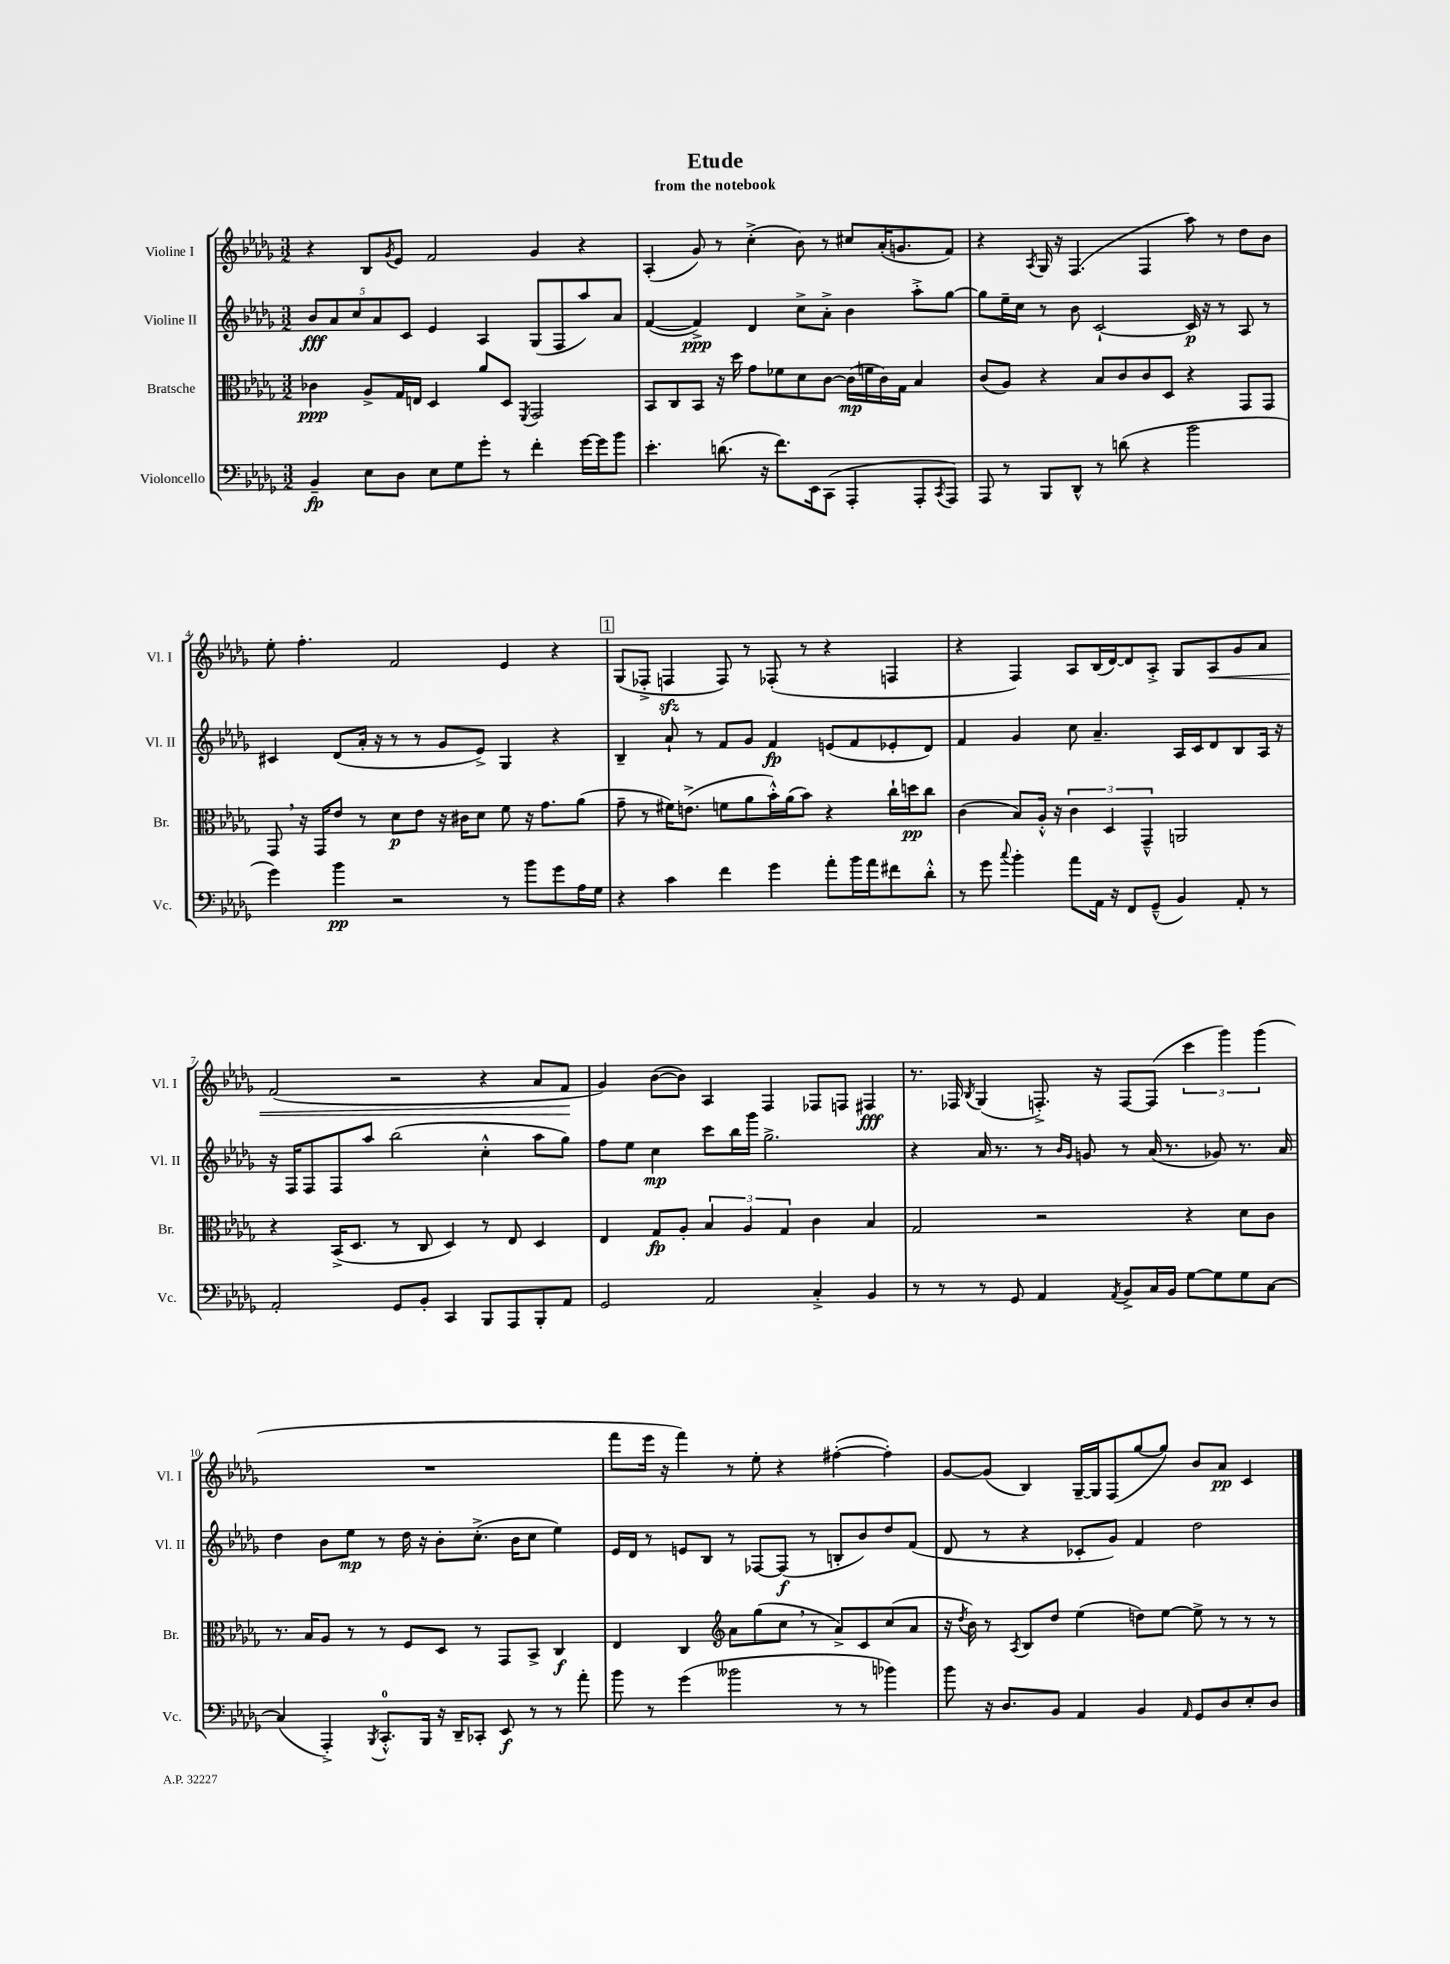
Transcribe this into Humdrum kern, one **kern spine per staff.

**kern	**dynam	**kern	**dynam	**kern	**dynam	**kern	**dynam
*part4	*part4	*part3	*part3	*part2	*part2	*part1	*part1
*staff4	*staff4	*staff3	*staff3	*staff2	*staff2	*staff1	*staff1
*I"Violoncello	*	*I"Bratsche	*	*I"Violine II	*	*I"Violine I	*
*I'Vc.	*	*I'Br.	*	*I'Vl. II	*	*I'Vl. I	*
*clefF4	*	*clefC3	*	*clefG2	*	*clefG2	*
*k[b-e-a-d-g-]	*	*k[b-e-a-d-g-]	*	*k[b-e-a-d-g-]	*	*k[b-e-a-d-g-]	*
*M3/2	*	*M3/2	*	*M3/2	*	*M3/2	*
=1	=1	=1	=1	=1	=1	=1	=1
4BB-~/	fp	4c-X\	ppp	10b-/L	fff	4r	.
.	.	.	.	10a-/	.	.	.
.	.	.	.	10cc/	.	.	.
8E-\L	.	8A-^/L	.	.	.	8B-/L	.
.	.	.	.	10a-/	.	.	.
.	.	.	.	.	.	8qg-/	.
8D-\J	.	16G-/L	.	.	.	8e-/J	.
.	.	.	.	10c/J	.	.	.
.	.	16En/JJ	.	.	.	.	.
8E-\L	.	4D-/	.	4e-/	.	2f/	.
8G-\	.	.	.	.	.	.	.
8g-'\J	.	8a-/L	.	4A-/	.	.	.
8r	.	8D-/J	.	.	.	.	.
.	.	8qFF/	.	.	.	.	.
4f'\	.	2GG-/	.	(8G-/L	.	4g-/	.
.	.	.	.	8F/	.	.	.
[16g-\LL	.	.	.	8aa-/)	.	4r	.
16g-\J]	.	.	.	.	.	.	.
8b-\J	.	.	.	8a-/J	.	.	.
=2	=2	=2	=2	=2	=2	=2	=2
4.e-'\	.	8BB-/L	.	([4f/	.	(4A-'/	.
.	.	8C/	.	.	.	.	.
.	.	8BB-/J	.	4f^/])	ppp	8g-/)	.
(8.dn\	.	16r	.	.	.	8r	.
.	.	16dd-\	.	.	.	.	.
.	.	8g-\L	.	4d-/	.	(4cc'^\	.
16r	.	.	.	.	.	.	.
8.f\L)	.	8f-X\	.	.	.	.	.
.	.	8d-\	.	8cc^\L	.	8b-\)	.
16EE-\k	.	.	.	.	.	.	.
(8CC\J	.	[8c\J	.	8a-'^\J	.	8r	.
4AAA-'/	.	(16c\LL]	mp	4b-\	.	8cc#X/L	.
.	.	16fn\	.	.	.	.	.
.	.	16c\)	.	.	.	(16a-'/K	.
.	.	16G-\JJ	.	.	.	8.gn/	.
8AAA-'/L	.	4B-/	.	8aa-'^\L	.	.	.
8qCC/	.	.	.	.	.	.	.
8AAA-/J)	.	.	.	[8gg-\J	.	8f/J)	.
=3	=3	=3	=3	=3	=3	=3	=3
8AAA-/	.	(8c/L	.	8gg-\L]	.	4r	.
8r	.	8A-/J)	.	16ee-~\L	.	.	.
.	.	.	.	16cc\JJ	.	.	.
.	.	.	.	.	.	8qA-/	.
8BBB-/L	.	4r	.	8r	.	16G-/	.
.	.	.	.	.	.	16r	.
8DD-^^/J	.	.	.	8b-\	.	(4.F/	.
8r	.	8B-/L	.	[2c`/	.	.	.
(8dn\	.	8c/	.	.	.	.	.
4r	.	8c/	.	.	.	4F/	.
.	.	8D-/J	.	.	.	.	.
2b-\	.	4r	.	16c/]	p	8aa-\)	.
.	.	.	.	16r	.	.	.
.	.	.	.	8r	.	8r	.
.	.	8GG-/L	.	8A-/	.	8dd-\L	.
.	.	8GG-/J	.	8r	.	8b-\J	.
!!LO:LB:g=z
=4	=4	=4	=4	=4	=4	=4	=4
4g-\)	.	8GG-,/	.	4c#X/	.	8ee-'\	.
.	.	16r	.	.	.	4.ff'\	.
.	.	16GG-/KL	.	.	.	.	.
4b-\	pp	8e-/J	.	(8d-/L	.	.	.
.	.	8r	.	16a-'/Jk	.	.	.
.	.	.	.	16r	.	.	.
2r	.	8d-\L	p	8r	.	2f/	.
.	.	8e-\J	.	8r	.	.	.
.	.	16r	.	8g-/L	.	.	.
.	.	16c#X\KL	.	.	.	.	.
.	.	8d-\J	.	8e-^/J)	.	.	.
8r	.	8f\	.	4G-/	.	4e-/	.
8b-\L	.	16r	.	.	.	.	.
.	.	8.g-\L	.	.	.	.	.
8g-\	.	.	.	4r	.	4r	.
16A-\L	.	(8a-\J	.	.	.	.	.
16G-\JJ	.	.	.	.	.	.	.
!!LO:REH:place=s1:t=1
=5	=5	=5	=5	=5	=5	=5	=5
4r	.	8g-~\	.	4B-~/	.	(8G-/L	.
.	.	8r	.	.	.	8F-X'^/J	.
4c\	.	16f#X\KL)	.	8a-`/	.	4Fnzz/	.
.	.	(8.en^\J	.	.	.	.	.
.	.	.	.	8r	.	.	.
4f\	.	8fn\L	.	8f/L	.	8F/)	.
.	.	8a-\	.	8g-/J	.	8r	.
4g-\	.	16b-'^^\L)	.	4f/	fp	(8F-X'/	.
.	.	(16a-\J	.	.	.	.	.
.	.	8b-\J)	.	.	.	8r	.
8a-'\L	.	4r	.	(8en/L	.	4r	.
16b-\L	.	.	.	8f/	.	.	.
16a-\J	.	.	.	.	.	.	.
8f#X\	.	16cc`\LL	.	8e-X'/	.	4Fn/	.
.	.	16ddn\J	pp	.	.	.	.
8d-'^^\J	.	8cc\J	.	8d-/J)	.	.	.
=6	=6	=6	=6	=6	=6	=6	=6
8r	.	(4c\	.	4f/	.	4r	.
8g-\	.	.	.	.	.	.	.
8qqcc/	.	.	.	.	.	.	.
4b-'\	.	8B-/L)	.	4g-/	.	4F/)	.
.	.	16A-'^^/Jk	.	.	.	.	.
.	.	16r	.	.	.	.	.
8a-\L	.	6c\	.	8cc\	.	8A-/L	.
16AA-\Jk	.	.	.	4.a-~/	.	(16B-/L	.
.	.	6D-/	.	.	.	.	.
16r	.	.	.	.	.	[16d-/J)	.
8FF/L	.	.	.	.	.	8d-/]	.
.	.	6GG-~^^/	.	.	.	.	.
(8GG-~^^/J	.	.	.	.	.	8A-'^/J	.
4BB-/)	.	2AAn/	.	16A-/LL	.	8G-/L	.
.	.	.	.	16c/J	.	.	.
!	!	!	!	!	!	!	!LO:HP:b
.	.	.	.	8d-/	.	8A-/	<
8AA-'/	.	.	.	8B-/	.	8g-/	.
8r	.	.	.	16A-/Jk	.	8a-/J	.
.	.	.	.	16r	.	.	.
!!LO:LB:g=z
=7	=7	=7	=7	=7	=7	=7	=7
2AA-'/	.	4r	.	16r	.	(2f/	.
.	.	.	.	16F/KL	.	.	.
.	.	.	.	8F/	.	.	.
.	.	(16BB-^/KL	.	8F/	.	.	.
.	.	8.D-/J	.	.	.	.	.
.	.	.	.	8aa-/J	.	.	.
8GG-/L	.	8r	.	(2bb-\	.	2r	.
8BB-'/J	.	8C/	.	.	.	.	.
4CC/	.	4D-/)	.	.	.	.	.
8BBB-/L	.	8r	.	4cc'^^\	.	4r	.
8AAA-/	.	8E-/	.	.	.	.	.
8BBB-'/	.	4D-/	.	8aa-\L	.	8a-/L	.
8AA-/J	.	.	.	8gg-\J)	.	8f/J	.
.	.	.	.	.	.	.	[
=8	=8	=8	=8	=8	=8	=8	=8
2GG-/	.	4E-/	.	8ff\L	.	4g-/)	.
.	.	.	.	8ee-\J	.	.	.
.	.	8G-/L	fp	4cc\	mp	([8b-\L	.
.	.	8A-'/J	.	.	.	8b-\J])	.
2AA-/	.	6B-/	.	8ccc\L	.	4A-/	.
.	.	.	.	16bb-\L	.	.	.
.	.	6A-/	.	.	.	.	.
.	.	.	.	16ggg-\JJ	.	.	.
.	.	.	.	2.gg-^\	.	4F/	.
.	.	6G-/	.	.	.	.	.
4C'^/	.	4c\	.	.	.	8F-X/L	.
.	.	.	.	.	.	8Fn/J	.
4BB-/	.	4B-/	.	.	.	4F#X/	fff
=9	=9	=9	=9	=9	=9	=9	=9
8r	.	2G-/	.	4r	.	8.r	.
8r	.	.	.	.	.	.	.
.	.	.	.	.	.	16F-X/	.
.	.	.	.	.	.	8qB-/	.
8r	.	.	.	16a-/	.	(4G-/	.
.	.	.	.	8.r	.	.	.
8GG-/	.	.	.	.	.	.	.
4AA-/	.	2r	.	8r	.	8.Fn'^/)	.
.	.	.	.	16qqb-/LL	.	.	.
.	.	.	.	16qqg-/JJ	.	.	.
.	.	.	.	8gn/	.	.	.
.	.	.	.	.	.	16r	.
8qAA-/	.	.	.	.	.	.	.
8BB-^/L	.	.	.	8r	.	[8F/L	.
16C/L	.	.	.	(16a-/	.	(8F/J]	.
16BB-/JJ	.	.	.	8.r	.	.	.
[8G-\L	.	4r	.	.	.	6ccc\	.
8G-\]	.	.	.	8g-X/)	.	.	.
.	.	.	.	.	.	6ggg-\)	.
8G-\	.	8d-\L	.	8.r	.	.	.
.	.	.	.	.	.	(6ggg-\	.
[8C\J	.	8c\J	.	.	.	.	.
.	.	.	.	16a-/	.	.	.
!!LO:LB:g=z
=10	=10	=10	=10	=10	=10	=10	=10
(4C/]	.	8.r	.	4dd-\	.	1.r	.
.	.	16B-/KL	.	.	.	.	.
4AAA-'^/)	.	8A-/J	.	8b-\L	.	.	.
.	.	8r	.	8ee-\J	mp	.	.
8qBBB-/	.	.	.	.	.	.	.
8.CC'^^/L	.	8r	.	8r	.	.	.
.	.	8F/L	.	16dd-\	.	.	.
16BBB-/Jk	.	.	.	16r	.	.	.
16r	.	8D-/J	.	8b-'\L	.	.	.
16DD-~/KL	.	.	.	.	.	.	.
8CC-X'/J	.	8r	.	(8.cc'^\J	.	.	.
8EE-/	f	8GG-/L	.	.	.	.	.
.	.	.	.	16b-\KL	.	.	.
8r	.	8BB-^/J	.	8cc\J	.	.	.
8r	.	4C/	f	4ee-\)	.	.	.
8a-'\	.	.	.	.	.	.	.
=11	=11	=11	=11	=11	=11	=11	=11
8b-\	.	4E-/	.	16e-/LL	.	8fff\L	.
.	.	.	.	16d-/JJ	.	.	.
8r	.	.	.	8r	.	16eee-\Jk	.
.	.	.	.	.	.	16r	.
(4g-\	.	4C/	.	8en/L	.	4fff\)	.
.	.	.	.	8B-/J	.	.	.
*	*	*clefG2	*	*	*	*	*
2b--X\	.	8a-\L	.	8r	.	8r	.
.	.	(8gg-\	.	[8F-X/L	.	8ee-'\	.
.	.	8cc,\J	.	(8F-/J]	f	4r	.
.	.	8r	.	8r	.	.	.
8r	.	8a-^/L)	.	8Bn'/L	.	([4ff#X'\	.
8r	.	8c/	.	8b-/)	.	.	.
4b-X\)	.	(8cc/	.	8dd-/	.	4ff#'\])	.
.	.	8a-/J	.	(8f/J	.	.	.
=12	=12	=12	=12	=12	=12	=12	=12
8b-\	.	16r	.	8d-/	.	[8g-/L	.
.	.	8qdd-/	.	.	.	.	.
.	.	16b-\)	.	.	.	.	.
16r	.	8r	.	8r	.	(8g-/J]	.
8.D-/L	.	.	.	.	.	.	.
.	.	8qA-/	.	.	.	.	.
.	.	8B-/L	.	4r	.	4B-/)	.
8BB-/J	.	8dd-/J	.	.	.	.	.
4AA-/	.	(4ee-\	.	8c-X'/L	.	[16G-~/LL	.
.	.	.	.	.	.	16G-/J]	.
.	.	.	.	8g-/J)	.	(8F/	.
4BB-/	.	8ddn\L)	.	4f/	.	[8gg-/	.
.	.	[8ee-\J	.	.	.	8gg-/J])	.
16qqAA-/	.	.	.	.	.	.	.
8GG-/L	.	8ee-^\]	.	2dd-\	.	8b-/L	.
8D-/	.	8r	.	.	.	8a-/J	pp
8E-'/	.	8r	.	.	.	4c/	.
8D-/J	.	8r	.	.	.	.	.
==	==	==	==	==	==	==	==
*-	*-	*-	*-	*-	*-	*-	*-
